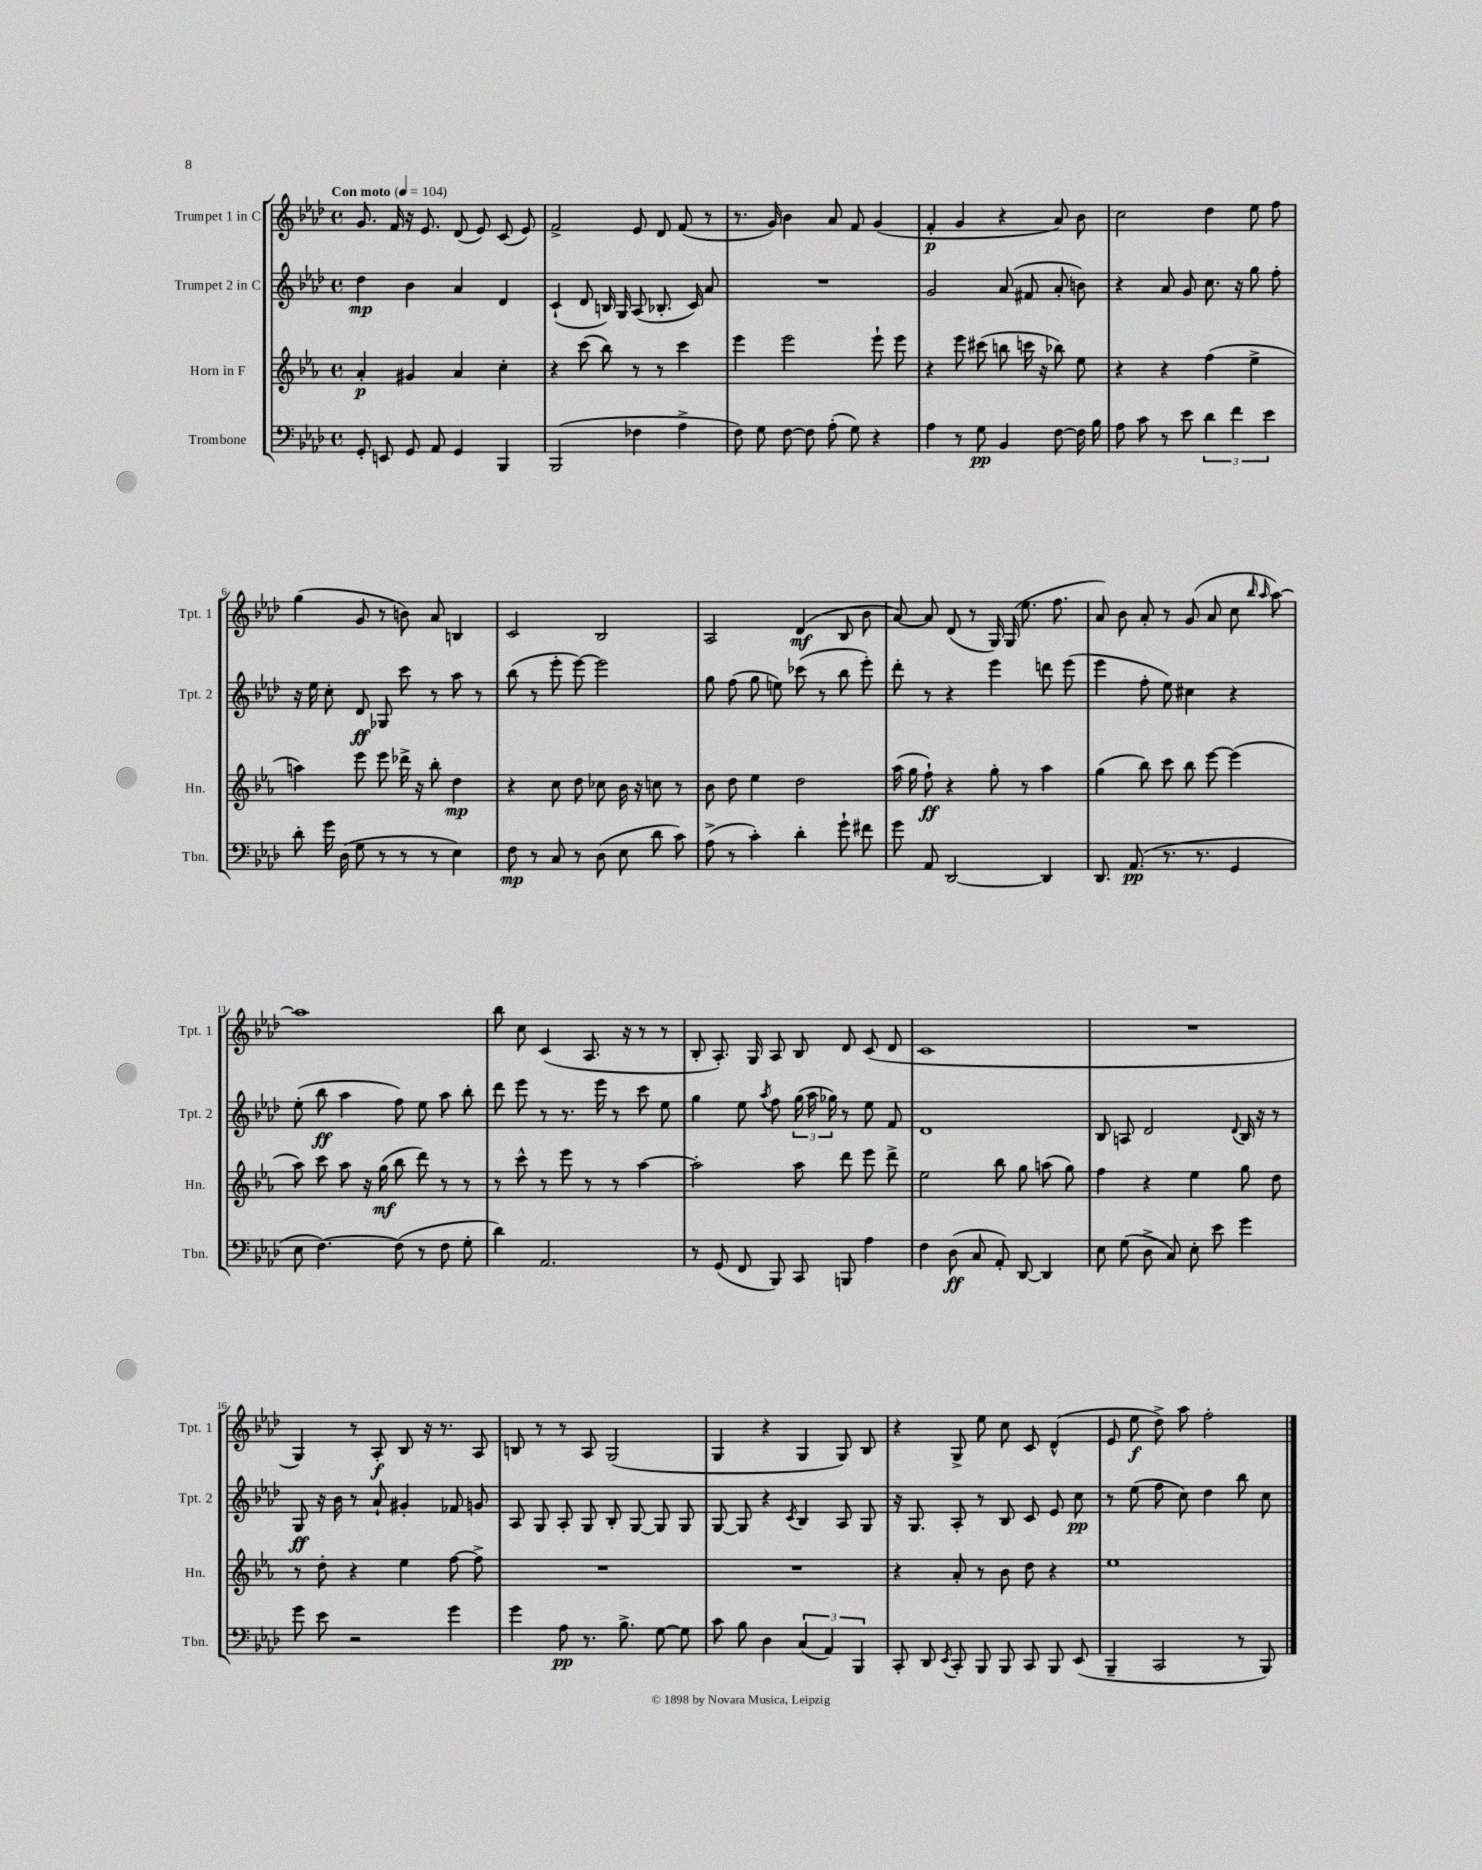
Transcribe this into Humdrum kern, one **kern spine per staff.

**kern	**kern	**kern	**kern
*staff4	*staff3	*staff2	*staff1
*clefF4	*clefG2	*clefG2	*clefG2
*k[b-e-a-d-]	*k[b-e-a-]	*k[b-e-a-d-]	*k[b-e-a-d-]
*M4/4	*M4/4	*M4/4	*M4/4
*met(c)	*met(c)	*met(c)	*met(c)
*MM104	*MM104	*MM104	*MM104
8GG'	4a-'	4dd-	8.g
8EE	.	.	.
.	.	.	16f
8GG	4g#	4b-	16r
.	.	.	8.e-
8AA-	.	.	.
4GG	4a-	4a-	(8d-
.	.	.	8e-)
4BBB-	4cc'	4d-	(8c
.	.	.	8e-)
=	=	=	=
(2BBB-	4r	(4c`	2f^
.	(8ccc	8d-	.
.	8bb-)	16B)	.
.	.	16G	.
4F-	8r	(8A-	8e-
.	8r	8.B-'	8d-
4A-^	4ccc	.	(8f
.	.	16c)	.
.	.	8a-	8r
=	=	=	=
8F)	4eee-	1r	8.r
8G	.	.	.
.	.	.	16g)
[8F	2eee-	.	4b-
8F]	.	.	.
(8A-'	.	.	8a-
8G)	.	.	8f
4r	8eee-`	.	(4g
.	8eee-	.	.
=	=	=	=
4A-	4r	2g	4f'
8r	8eee-	.	4g
8G	(8ccc#	.	.
4BB-	8bb	(8a-	4r
.	16ccc	8f#	.
.	16r	.	.
[8F	8bb-)	8a-'	8a-)
16F]	8ee-	8b)	8b-
16B-	.	.	.
=	=	=	=
8A-	4r	4r	2cc
8c	.	.	.
8r	4r	8a-	.
8e-	.	8g	.
6d-	(4ff	8.cc	4dd-
6f	.	.	.
.	.	16r	.
.	4ee-^	8gg	8ee-
6e-	.	.	.
.	.	8ff'	8ff
=	=	=	=
8d-'	4aa)	16r	(4gg
.	.	16ee-	.
16g	.	8cc'	.
(16D-	.	.	.
8G	8eee-	8d-	8g
8r	8eee-	8G-	8r
8r	16ddd-^	8ccc	8b)
.	16r	.	.
8r	8bb-'	8r	8a-
4E-)	4dd	8aa-	4B
.	.	8r	.
=	=	=	=
8F	4r	(8bb-	2c
8r	.	8r	.
8C	8cc	8eee-'	.
8r	8dd	[8eee-)	.
(8D-	8cc-	2eee-]	2B-
8E-	16b-	.	.
.	16r	.	.
8d-	8cc	.	.
8c)	8r	.	.
=	=	=	=
(8A-^	8b-	8gg	2A-
8r	8dd	(8ff	.
4c')	4ee-	8gg	.
.	.	8ee)	.
4d-'	2dd	(8ccc-	(4d-
.	.	8r	.
8g`	.	8bb-	8B-
8f#	.	8eee-')	8b-
=	=	=	=
8g	(16aa-	8ddd-'	[8a-)
.	16gg	.	.
8AA-	8ff`)	8r	8a-]
[2DD-	4r	4r	(8d-
.	.	.	8r
.	8gg'	4eee-	16G)
.	.	.	(16G
.	8r	.	8.ee-
4DD-]	4aa-	8ddd	.
.	.	.	8.ff
.	.	(8eee-	.
=	=	=	=
8.DD-	(4gg	4eee-	8a-)
.	.	.	8b-
(8.AA-	.	.	.
.	8bb-)	8ff'	8a-'
8.r	8ccc	8ee-)	8r
.	8bb-	4cc#	(8g
8.r	.	.	.
.	[8eee-	.	8a-
4GG	(4eee-]	4r	8cc
.	.	.	16qqbb-
.	.	.	16qqaa-
.	.	.	[8aa-)
=	=	=	=
8E-	8aa-)	(8ee-'	1aa-]
[4.F)	8ccc	8bb-	.
.	8aa-	4aa-	.
.	16r	.	.
.	(16gg	.	.
(8F]	8bb-	8ff)	.
8r	8ddd)	8ee-	.
8F	8r	8aa-	.
8G'	8r	8bb-'	.
=	=	=	=
4d-)	8r	8ddd-	8bb-
.	8ccc^^	8eee-	8cc
2.AA-	8r	8r	(4c
.	8eee-	8.r	.
.	8r	.	8.A-
.	.	16eee-	.
.	8r	8r	.
.	.	.	16r
.	[4aa-	8ccc	8r
.	.	8ee-	8r
=	=	=	=
8r	2aa-']	4gg	8B-'
(8GG	.	.	8.A-')
8FF	.	8ee-	.
.	.	.	16G
.	.	8qaa-	.
8BBB-)	.	8ff	8A-
8CC	8aa-	(24gg	8B-
.	.	24aa-	.
.	.	24gg-)	.
8BBB	8ddd	8r	8d-
4A-	8eee-	8ee-	(8c
.	8ddd^	8f	8d-
=	=	=	=
4F	2ee-	1d-	1c
(8D-	.	.	.
8C	.	.	.
8AA-')	8bb-	.	.
[8DD-	8gg	.	.
4DD-]	(8aa	.	.
.	8gg)	.	.
=	=	=	=
8E-	4ff	8B-	1r
(8G	.	8A	.
8D-^	4r	2d-	.
8C)	.	.	.
8E-'	4ee-	.	.
8e-	.	.	.
.	.	8qqd-	.
4g	8gg	16B-	.
.	.	16r	.
.	8dd	8r	.
=	=	=	=
8g	8r	8G	4G)
8e-	8dd'	16r	.
.	.	16b-	.
2r	4r	8r	8r
.	.	8a-`	8A-'
.	4ee-	4g#'	8B-
.	.	.	16r
.	.	.	8.r
4g	[8ff	8f-	.
.	8ff^]	8g	8A-
=	=	=	=
4g	1r	8A-	8B
.	.	8G	8r
8A-	.	8A-'	8r
8.r	.	8G	8A-
.	.	8B-'	(2G
8.B-^	.	.	.
.	.	[8G	.
[8G	.	8G]	.
8G]	.	8G	.
=	=	=	=
8c	1r	[8G	4G
8B-	.	8G]	.
4D-	.	4r	4r
.	.	8qc	.
(6C	.	4B-	4G
6AA-)	.	.	.
.	.	8A-	8G)
6BBB-	.	.	.
.	.	8G	8B-
=	=	=	=
8CC'	4r	16r	4r
.	.	8.G	.
8DD-	.	.	.
8qEE-	.	.	.
8CC'	8a-'	8A-'	8G^
8BBB-	8r	8r	8ee-
8BBB-	8b-	8B-	8cc
8CC	8dd	8c	8c
8BBB-	4r	8e-	(4d-^^
(8EE-	.	8cc	.
=	=	=	=
4BBB-~	1ee-	8r	8e-
.	.	(8ee-	8ee-
2CC	.	8ff	8dd-^)
.	.	8cc)	8aa-
.	.	4dd-	2ff'
8r	.	8bb-	.
8BBB-)	.	8cc	.
==	==	==	==
*-	*-	*-	*-
